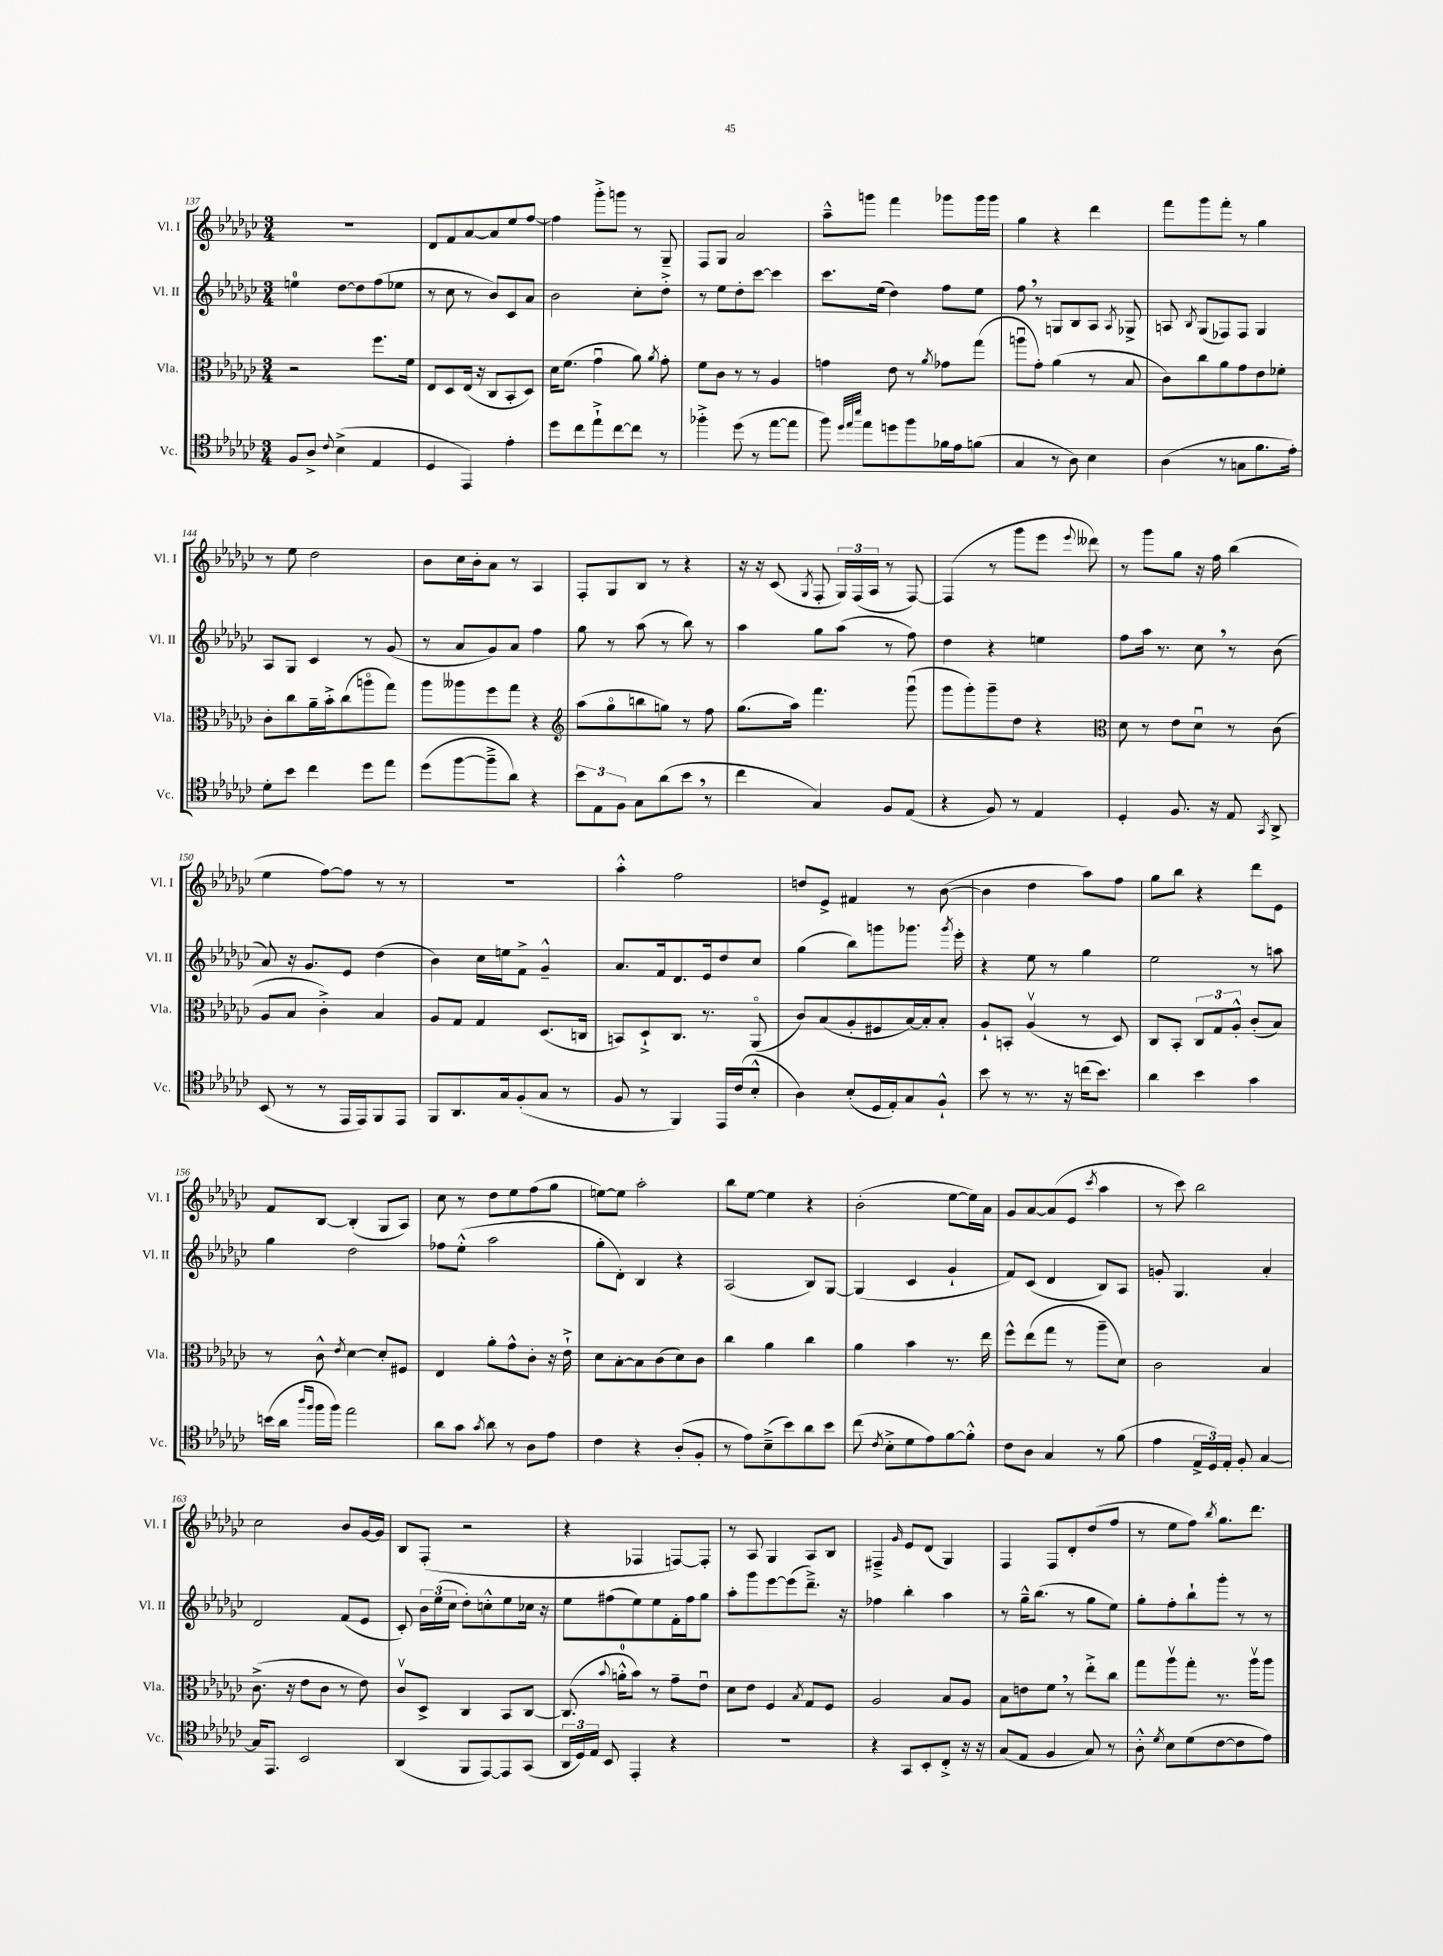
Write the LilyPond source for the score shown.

<<
\new StaffGroup <<
\new Staff = "s0" \with { instrumentName = "Vl. I" shortInstrumentName = "Vl. I" } {
    \clef treble \key ges \major \numericTimeSignature \time 3/4
    \autoBeamOff R2. |
    des'8[ f'8 aes'8~ aes'8 ees''8 f''8]~ |
    f''4 ges'''8[-.-> g'''8] r8 ges8-- |
    f8[ ges8] aes'2 |
    aes''8[---^ g'''8] f'''4 ges'''8[ ges'''16 ges'''16] |
    ges''4 r4 des'''4 |
    f'''8[ ges'''8 f'''8]-. r8 ges''4 |
    r8 ees''8 des''2 |
    bes'8[ ces''16 bes'16-. aes'8] r8 aes4 |
    f8[-. ges8 bes8] r8 r4 |
    r16 r16 ces'8( \acciaccatura { ges8 } f8-. \tuplet 3/2 { ges16[) f16( aes16] } r8 f8~) |
    f4( r8 ges'''8[ ees'''8] \appoggiatura { ees'''8 } deses'''8) |
    r8 ges'''8[ ges''8] r16 f''16 bes''4( |
    ees''4 f''8[~) f''8] r8 r8 |
    R2. |
    aes''4-.-^ f''2 |
    d''8[ ees'8]-> fis'4 r8 bes'8~( |
    bes'4 des''4 aes''8[) f''8] |
    ges''8[ bes''8] r4 des'''8[ ees'8] |
    f'8[ bes8]~ bes4-.( ges8[ aes8]) |
    ces''8 r8 des''8[ ees''8 f''8( ges''8] |
    e''8[~) e''8] aes''2-. |
    bes''8[ ees''8]~ ees''4 r4 |
    bes'2-.( ees''8[~ ees''16) aes'16] |
    ges'8[ aes'8~ aes'8( ees'8] \acciaccatura { ces'''8 } aes''4 |
    r8 ces'''8) bes''2 |
    ces''2 bes'8[ ges'16~ ges'16] |
    bes8[ f8]-.( r2 |
    r4 fes4 f8[~) f8]-. |
    r8 aes8 ges4 aes8[ bes8] |
    fis4---> \grace { ges'16 } ees'8[ des'8]( ges4) |
    f4 f8[ des'8-. des''8( f''8] |
    r8 ees''8[ f''8]) \acciaccatura { bes''8 } ges''8.[ des'''8.] \bar "|." |
}
\new Staff = "s1" \with { instrumentName = "Vl. II" shortInstrumentName = "Vl. II" } {
    \clef treble \key ges \major \numericTimeSignature \time 3/4
    \autoBeamOff e''4-0 des''8[~ des''8 f''8( ees''8] |
    r8 ces''8 r8 bes'8[) ces'8 aes'8] |
    bes'2 ces''8[-. des''8]-.-> |
    r8 ees''8[ des''8-. ces'''8]~ ces'''4 |
    ces'''8.[ ees''16]( des''4) f''8[ ees''8] |
    f''8 \breathe r8 g8[ bes8 aes8] \acciaccatura { aes8 } ges8-> |
    a8 \acciaccatura { bes8 } ges8[( fes8) fes8] ges4 |
    aes8[ ges8] ces'4 r8 ges'8( |
    r8 aes'8[ ges'8) aes'8] f''4 |
    ges''8 r8 aes''8( r8 bes''8) r8 |
    aes''4 ges''8[ aes''8]( r8 f''8) |
    des''4 r4 e''4 |
    f''8[ aes''16] r8. ces''8 \breathe r8 bes'8( |
    aes'8) r16 ges'8.[ ees'8] des''4( |
    bes'4) ces''16[ e''16 f'8]-> ges'4---^ |
    aes'8.[ f'16 des'8. ees'16 des''8 ces''8] |
    ges''4( bes''8[) g'''8 ges'''8.] \acciaccatura { ges'''8 } ees'''16-. |
    r4 ees''8 r8 ges''4 |
    ees''2 r8 a''8 |
    ges''4 des''2 |
    fes''8[ ees''8]-.-^( aes''2 |
    ges''8[-. des'8]-.) bes4 r4 |
    aes2( bes8[) ges8]~ |
    ges4( ces'4 ges'4-! |
    f'8[) ces'8]( des'4 bes8[) aes8] |
    g'8-. ges4. aes'4-. |
    des'2 f'8[( ees'8] |
    ces'8-.) \tuplet 3/2 { bes'16[ ees''16( ces''16] } des''8[-.) c''8-.-^ ees''8 ces''16] r16 |
    ees''8[ fis''8( ees''8) ees''8 f'16-. fis''16 ges''8] |
    aes''8[-. ges'''8 ees'''8~ ees'''8( des'''8.]--->) r16 |
    fes''4 bes''4-. aes''4 |
    r8 ges''16[---^ bes''8.]( r8 ges''8[ ees''8]) |
    ges''8[-. f''8-. bes''8-! ges'''8]-. r8 r8 \bar "|." |
}
\new Staff = "s2" \with { instrumentName = "Vla." shortInstrumentName = "Vla." } {
    \clef alto \key ges \major \numericTimeSignature \time 3/4
    \autoBeamOff r2 f''8.[ f'16] |
    ees8[ des8 ees16]( r16 ces8[ bes,8-. des8]) |
    des'16[ f'8.]( ges'4\downbow aes'8) \acciaccatura { aes'8 } ges'8-. |
    f'8[ ces'8] r8 r8 aes4 |
    g'4 ees'8 r8 \acciaccatura { aes'8 } ges'8[ ges''8]( |
    a''8[\downbow ges'8]-.) aes'4( r8 bes8 |
    ces'8[) ces''8 aes'8 ges'8 ees'8 fes'8]-. |
    ces'8[-. ces''8 aes'16-- bes'16-.-> ces''8( a''8\flageolet ges''8]) |
    aes''8[ aeses''8 f''8 ges''8] r4 |
    \clef treble aes''8[( ges''8\flageolet b''8 g''8]) r8 f''8 |
    ges''8.[( aes''16]) f'''4. ges'''8\downbow( |
    ges'''8[ ges'''8-.) ges'''8-- des''8] r4 |
    \clef alto des'8 r8 ees'8[ des'8]\downbow r8 ces'8( |
    aes8[ bes8] ces'4-.->) bes4 |
    aes8[ ges8] ges4 des8.[( c16] |
    b,8[) des8-!-> ces8.] r8. aes,8\flageolet( |
    ces'8[) bes8( aes8-. fis8 bes16~) bes16-. bes8]-. |
    aes8[-! b,8]-. aes4\upbow( r8 des8) |
    ces8[ bes,8]-. \tuplet 3/2 { ces8[ ges8 aes8]-.-^ } ces'8[-.( bes8]) |
    r8 ces'8-^ \acciaccatura { ees'8 } des'4~ des'8[-. fis8] |
    ees4 aes'8[-. ges'8-^ ces'8]-. r16 ees'16-!-> |
    des'8[ bes8~-. bes8 ces'8( des'8) ces'8] |
    ces''4 aes'4 ces''4 |
    aes'4 bes'4 r8. ees''16 |
    f''8[-^ ees''8( ges''8] r8 aes''8[-- des'8]) |
    ces'2 bes4 |
    ces'8.->( r16 ees'8[ ces'8] r8 ees'8) |
    ces'8[\upbow des8]-> ces4 bes,8[ ces8]~ |
    ces8.( \appoggiatura { bes'8 } a'16[-0-.-^ bes'8]) r8 ges'8[-- ees'8]\downbow |
    des'8[ ees'8] f4 \acciaccatura { bes8 } ges8[ f8] |
    aes2 bes8[ aes8] |
    bes8[ e'8 f'8] \breathe r8 ees''8[-.-> ces''8] |
    ges''8[ aes''8\upbow ges''8]-. r8. aes''16[\upbow aes''8] \bar "|." |
}
\new Staff = "s3" \with { instrumentName = "Vc." shortInstrumentName = "Vc." } {
    \clef tenor \key ges \major \numericTimeSignature \time 3/4
    \autoBeamOff f8[ aes8]-> \appoggiatura { ces'8 } bes4->( ees4 |
    des4 ees,4) ees'4-. |
    des''8[ ces''8 ees''8-!-> ces''8~ ces''8] r8 |
    fes''4-.-> des''8( r8 ees''8[~ ees''8] |
    f''8) \grace { des''32[ ees''32 bes''32] } ees''8[ d''8 f''8 fes'16 ees'16 f'8]( |
    ges4 r8 aes8) bes4 |
    aes4( r8 g8[ f'8. ees'16]-.) |
    des'8[-. bes'8] ces''4 des''8[ ees''8] |
    des''8[( f''8~ f''8---> aes'8]) r4 |
    \tuplet 3/2 { bes'8[ ees8 f8] } ges8[ aes'8( bes'8] \breathe r8 |
    ces''4 ges4) f8[ ees8]( |
    r4 f8) r8 ees4 |
    des4-. f8. r16 ees8 \acciaccatura { ges,8 } aes,8-> |
    bes,8( r8 r8 ees,16[ ees,16) f,8 ees,8] |
    f,8[ aes,8. ges16 f8-.( ges8] r8 |
    f8 r8 f,4) ees,16[ ces'16( bes8]-.-^ |
    aes4) bes8[-.( des16 ees16-.) ges8 f8]-!-^ |
    bes'8 r8 r8. r16 c''16[( bes'8.]) |
    aes'4 bes'4 ges'4 |
    b'16[( aes'16] \grace { aes''16[ f''16] } f''16[ f''16]) ees''2 |
    aes'8[ ges'8] \acciaccatura { ges'8 } aes'8 r8 aes8[ ees'8] |
    ces'4 r4 aes8[-.( f8]-. |
    r8 ees'8[) bes8--->( bes'8) aes'8 bes'8] |
    ces''8( \acciaccatura { ces'8 } bes8[-.-> des'8 ees'8) f'8~ f'8]-.-^ |
    ces'8[ aes8] ges4 r8 f'8( |
    ees'4 \tuplet 3/2 { ees16[-> des16) ees16]-. } f8-. ges4~ |
    ges16[ ees,8.] bes,2 |
    aes,4( f,8[ ees,8~) ees,8 ges,8]( |
    \tuplet 3/2 { aes,16[ des16) ees16] } bes,8 ees,4-. r4 |
    R2. |
    r4 ges,8[ bes,8-. ces8]-.-> r16 r16 |
    ges8[( ees8] f4 ges8) r8 |
    aes8-.-^ \acciaccatura { des'8 } bes8[ des'8( ces'8~ ces'8 ees'8]) \bar "|." |
}
>>
>>
\layout { \context { \Score currentBarNumber = #137 } }
